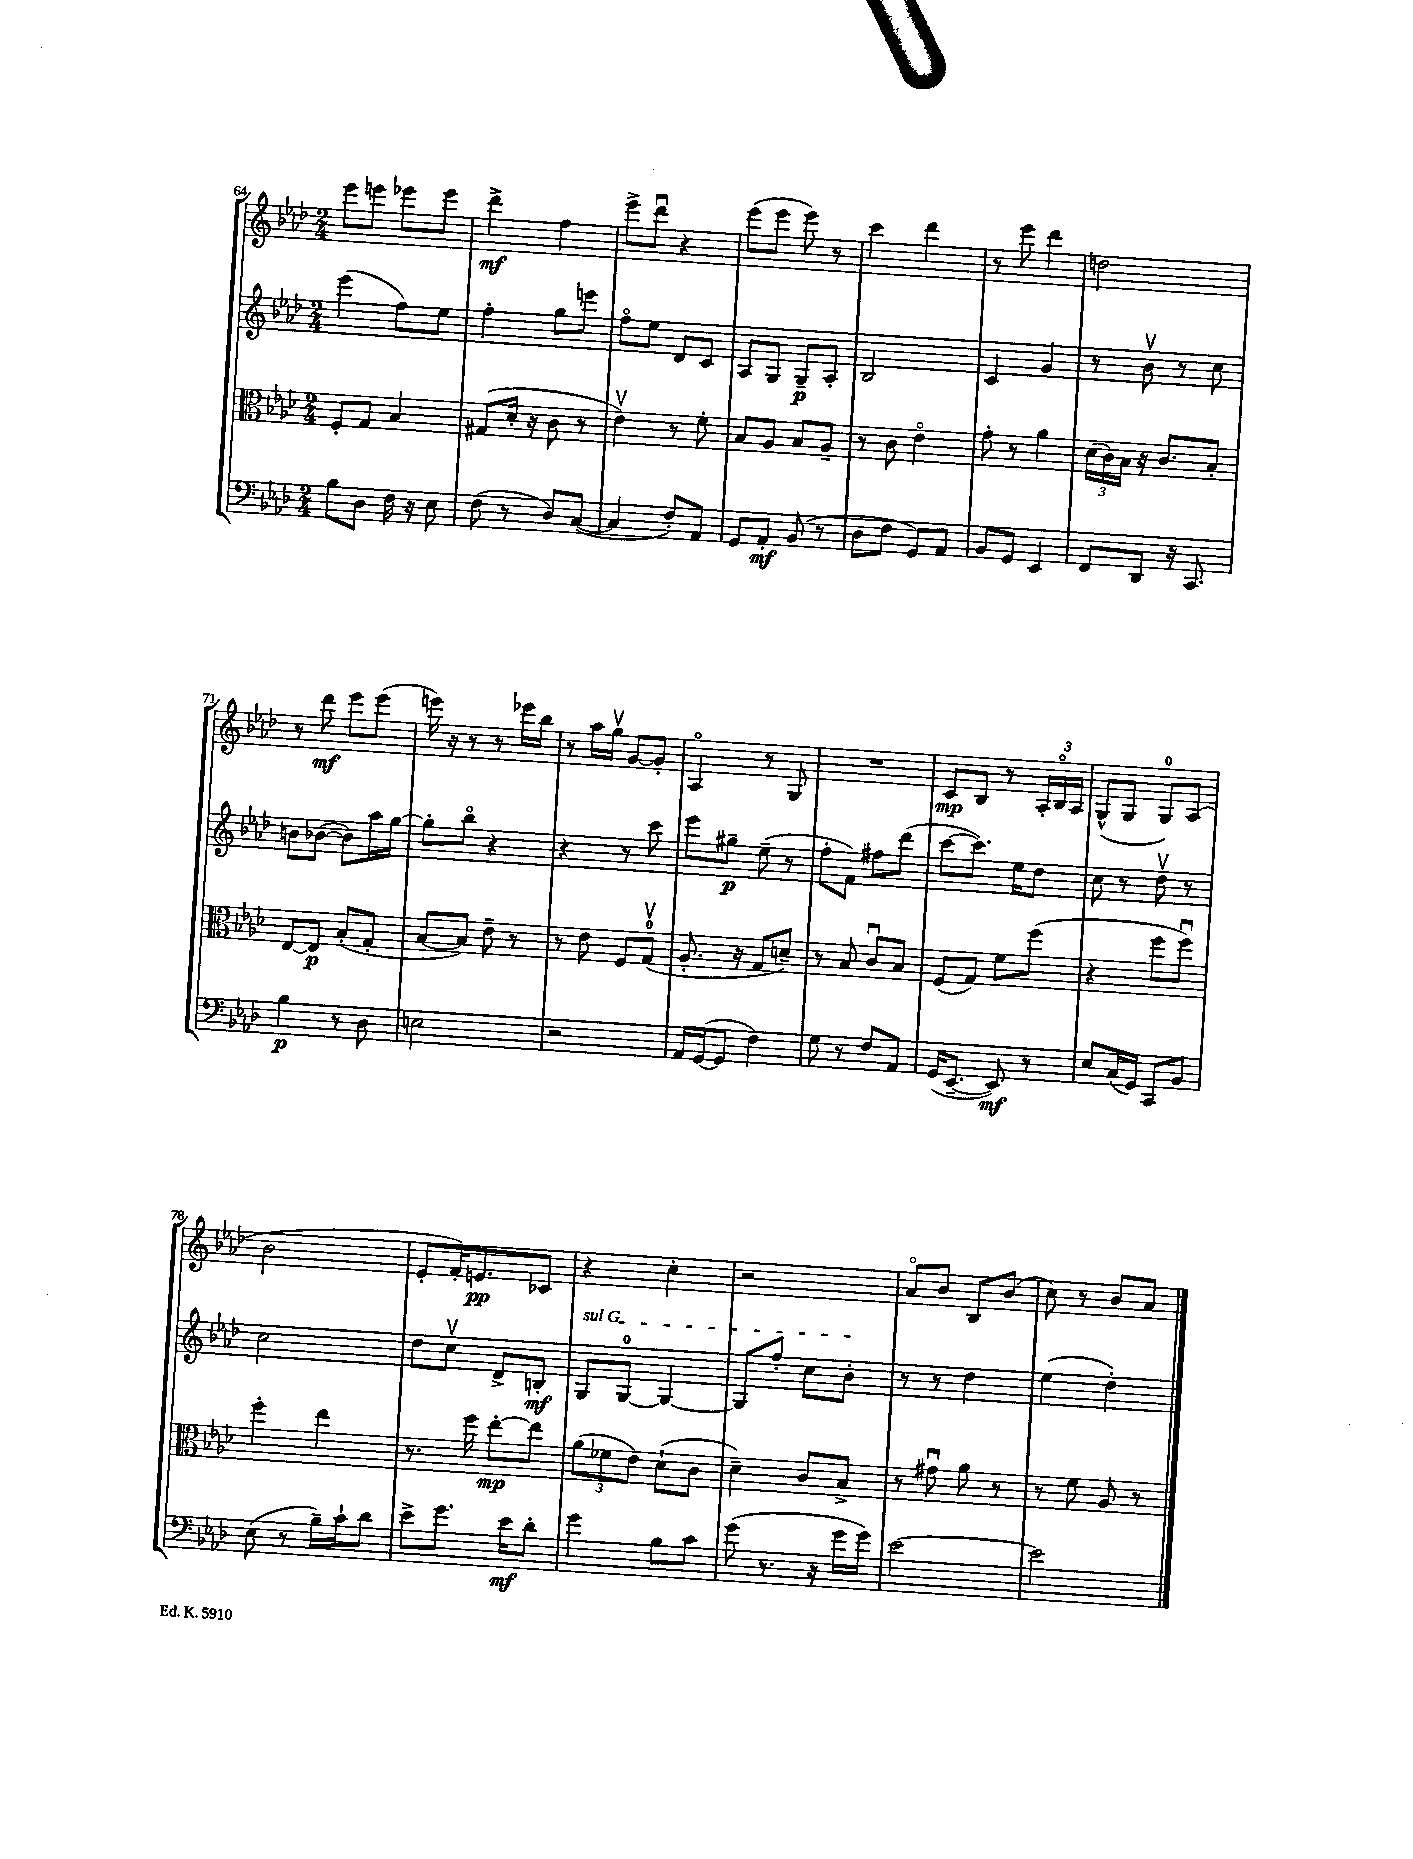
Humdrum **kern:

**kern	**kern	**kern	**kern
*staff4	*staff3	*staff2	*staff1
*clefF4	*clefC3	*clefG2	*clefG2
*k[b-e-a-d-]	*k[b-e-a-d-]	*k[b-e-a-d-]	*k[b-e-a-d-]
*M2/4	*M2/4	*M2/4	*M2/4
8B-	8F'	(4eee-	8eee-
8D-	8G	.	8eee
16F	4B-	8ff)	8eee-
16r	.	.	.
8E-	.	8ee-	8eee-
=	=	=	=
(8F	(8G#	4ff'	4ddd-^
8r	16d-'	.	.
.	16r	.	.
8D-)	8c	8gg	4ff
([8C	8r	8eee	.
=	=	=	=
4C]	4e-v)	8ffo	8eee-^
.	.	8ee-	8ddd-u
8F')	8r	8d-	4r
8AA-	8f'	8c	.
=	=	=	=
8GG	8B-	8A-	(8eee-
8AA-'	8A-	8G	8eee-
(8BB-	8B-	8G~	8eee-)
8r	8A-~	8A-'	8r
=	=	=	=
8D-	8r	2B-	4ccc
8F	8c	.	.
8GG)	4e-o	.	4ddd-
8AA-	.	.	.
=	=	=	=
8BB-	8g'	4c	8r
8GG	8r	.	8eee-
4EE-	4a-	4g	4ddd-
=	=	=	=
8FF	(24d-	8r	2dd
.	24c)	.	.
.	24B-	.	.
8DD-	16r	8b-v	.
.	8.c	.	.
16r	.	8r	.
8.CC	.	.	.
.	8B-'	8cc	.
=	=	=	=
4B-	[8E-	8b	8r
.	8E-]	([8b-	8ddd-
8r	(8B-'	8b-])	8eee-
8D-	8G'	16aa-	(8eee-
.	.	[16gg	.
=	=	=	=
2E	[8B-	8gg']	16eee)
.	.	.	16r
.	8B-])	8bb-o	8r
.	8e-~	4r	8r
.	8r	.	16eee-
.	.	.	16bb-
=	=	=	=
2r	8r	4r	8r
.	8e-	.	16aa-
.	.	.	16ggv
.	8F	8r	[8g
.	(8Gv	8ccc	8g']
=	=	=	=
16AA-	8.A-'	8eee-	4A-o
([16GG	.	.	.
8GG]	.	8gg#~	.
.	16r	.	.
4F)	8G	(8ee-~	8r
.	8d~)	8r	8G
=	=	=	=
8G	8r	8ff'	2r
8r	8B-	8f)	.
8F	8cu	8ff#	.
8AA-	8B-	(8ddd-	.
=	=	=	=
(16GG	(8F	[8ccc	8c
[8.EE-~	.	.	.
.	8G)	8.ccc])	8B-
8EE-])	8f	.	8r
.	.	16ee-	.
8r	(8ff	8dd-	24A-'
.	.	.	24B-o
.	.	.	24A-
=	=	=	=
8E-	4r	8cc	(8G^^
(16C	.	8r	8G
16GG)	.	.	.
8CC	8ff	8dd-v	8G)
8BB-	8ffu)	8r	(8A-
=	=	=	=
(8E-	4ff'	2cc	2b-
8r	.	.	.
16B-~)	4ee-	.	.
16c`	.	.	.
8d-	.	.	.
=	=	=	=
8e-^	8.r	8dd-	8e-'
8.g	.	8ccv	16f')
.	16ff	.	8.e
.	[8ee-'	8d-^	.
16e-	.	.	.
8d-'	8ee-]	8B'	8c-
=	=	=	=
4g	(12a-	8G	4r
.	12f-	.	.
.	.	[8G	.
.	12e-)	.	.
8B-	(8d-`	4G_	4cc'
8c	8c	.	.
=	=	=	=
(8g	4d-~)	8G]	2r
8.r	.	8ff'	.
.	8c	8cc	.
16r	.	.	.
16g	8B-^	8b-'	.
16g)	.	.	.
=	=	=	=
[2e-	8r	8r	8a-o
.	8g#u	8r	8b-
.	8a-	4dd-	8B-
.	8r	.	(8b-
=	=	=	=
2e-]	8r	(4ee-	8cc)
.	8f	.	8r
.	8A-	4dd-')	8b-
.	8r	.	8a-
==	==	==	==
*-	*-	*-	*-
